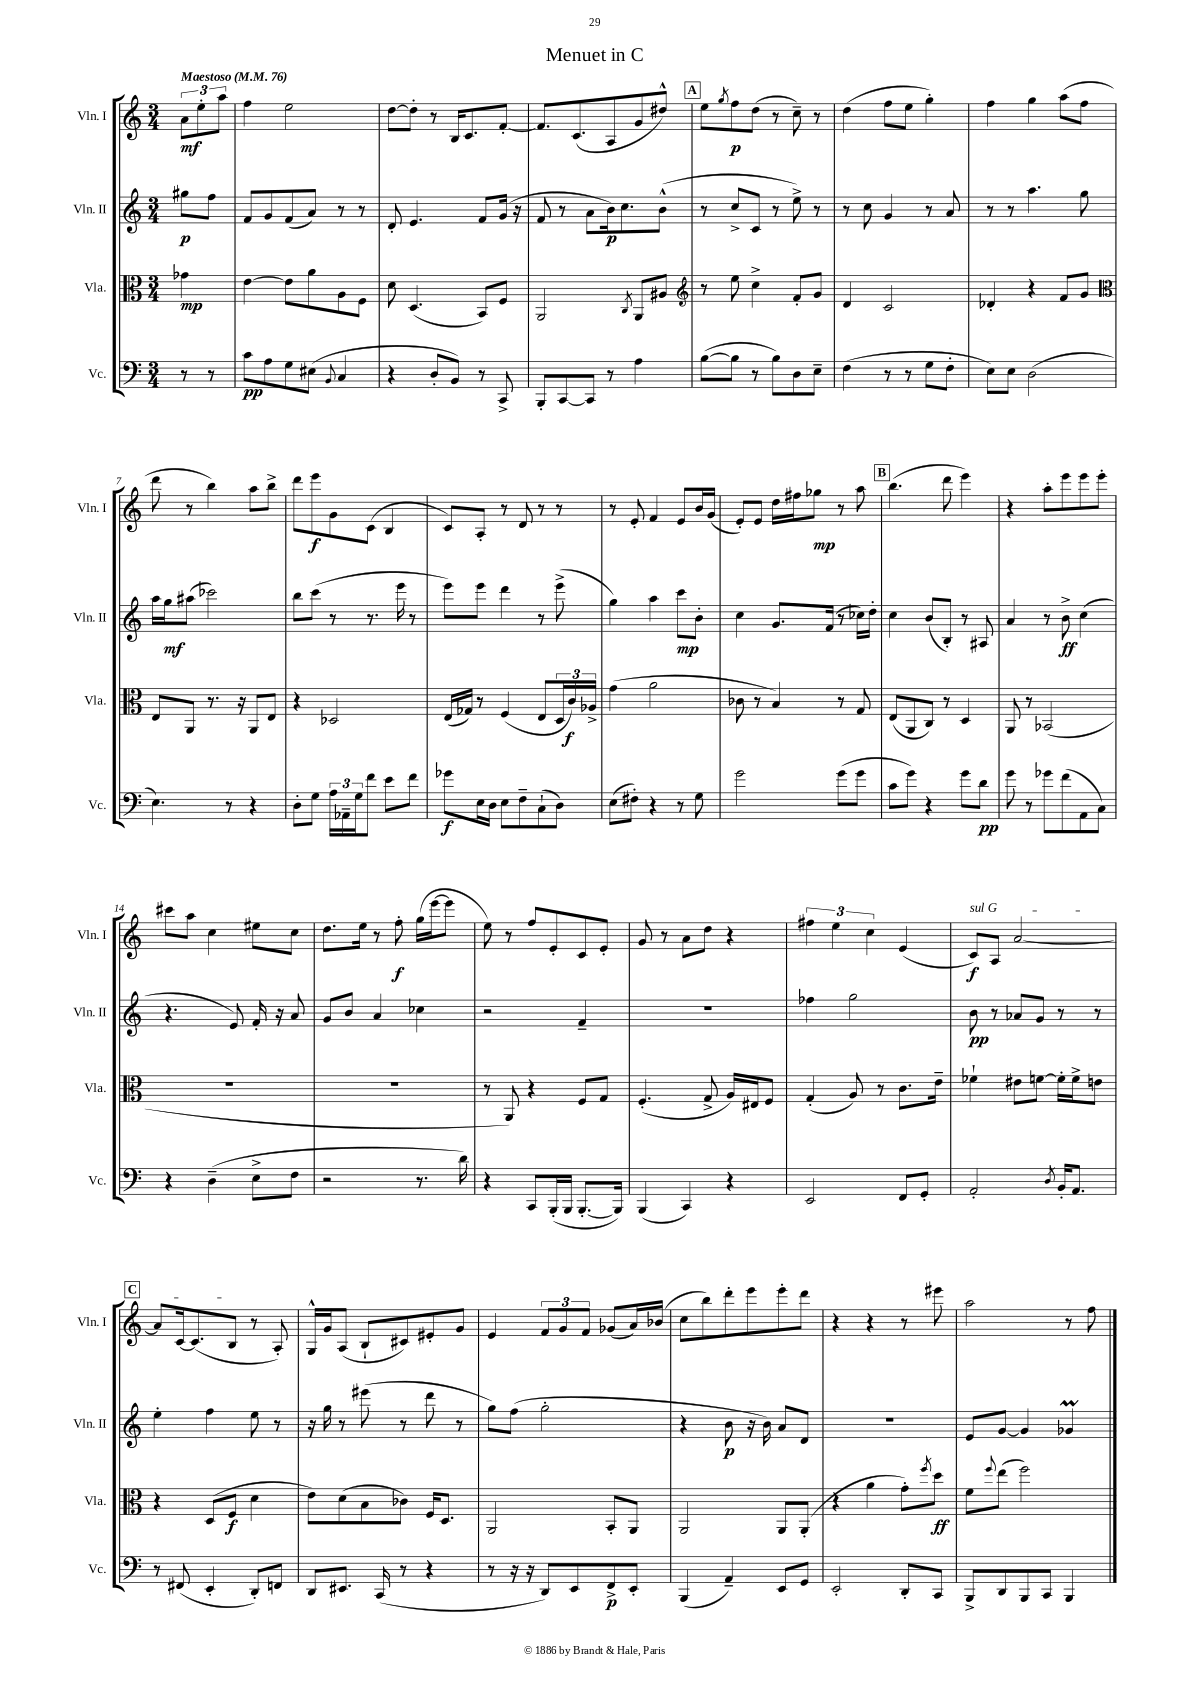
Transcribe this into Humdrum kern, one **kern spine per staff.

**kern	**dynam	**kern	**dynam	**kern	**dynam	**kern	**dynam
*part4	*part4	*part3	*part3	*part2	*part2	*part1	*part1
*staff4	*staff4	*staff3	*staff3	*staff2	*staff2	*staff1	*staff1
*I"Vc.	*	*I"Vla.	*	*I"Vln. II	*	*I"Vln. I	*
*I'Vc.	*	*I'Vla.	*	*I'Vln. II	*	*I'Vln. I	*
*clefF4	*	*clefC3	*	*clefG2	*	*clefG2	*
*k[]	*	*k[]	*	*k[]	*	*k[]	*
*M3/4	*	*M3/4	*	*M3/4	*	*M3/4	*
*MM76	*	*MM76	*	*MM76	*	*MM76	*
=	=	=	=	=	=	=	=
!	!	!	!	!	!	!LO:TX:a:B:t=Maestoso	!
8r	.	4g-X\	mp	8gg#X\L	p	12a\L	mf
.	.	.	.	.	.	12ee'\	.
8r	.	.	.	8ff\J	.	.	.
.	.	.	.	.	.	12aa\J	.
=1	=1	=1	=1	=1	=1	=1	=1
8c\L	pp	[4e\	.	8f/L	.	4ff\	.
8A\	.	.	.	8g/	.	.	.
8G\	.	8e\L]	.	(8f/	.	2ee\	.
(8E#X\J	.	8a\	.	8a/J)	.	.	.
8qqBB/	.	.	.	.	.	.	.
4C/	.	8A\	.	8r	.	.	.
.	.	8F\J	.	8r	.	.	.
=2	=2	=2	=2	=2	=2	=2	=2
4r	.	8d\	.	8d'/	.	[8dd\L	.
.	.	(4.D/	.	4.e/	.	8dd'\J]	.
8D'/L	.	.	.	.	.	8r	.
8BB/J)	.	.	.	.	.	16B/KL	.
.	.	.	.	.	.	8.c/	.
8r	.	8BB/L)	.	8f/L	.	.	.
8CC^/	.	8F/J	.	(16g/Jk	.	[8f'/J	.
.	.	.	.	16r	.	.	.
=3	=3	=3	=3	=3	=3	=3	=3
8BBB'/L	.	2AA/	.	8f/	.	8.f/L]	.
[8CC/	.	.	.	8r	.	.	.
.	.	.	.	.	.	(8.c/	.
8CC/J]	.	.	.	8a\L	.	.	.
8r	.	.	.	16b\k)	p	8A/	.
.	.	.	.	8.cc\	.	.	.
.	.	8qC/	.	.	.	.	.
4A\	.	8AA/L	.	.	.	8g/	.
.	.	8A#X/J	.	(8b^^\J	.	8dd#X^^/J)	.
!!LO:REH:place=s1:t=A
=4	=4	=4	=4	=4	=4	=4	=4
*	*	*clefG2	*	*	*	*	*
([8B\L	.	8r	.	8r	.	8ee\L	.
.	.	.	.	.	.	8qgg/	.
8B\J]	.	8ee\	.	8cc^/L	.	8ff\	p
8r	.	4cc^\	.	8c/J	.	(8dd\J	.
8B\L)	.	.	.	8r	.	8r	.
8D\	.	8f'/L	.	8ee^\)	.	8cc~\)	.
8E~\J	.	8g/J	.	8r	.	8r	.
=5	=5	=5	=5	=5	=5	=5	=5
(4F\	.	4d/	.	8r	.	(4dd\	.
.	.	.	.	8cc\	.	.	.
8r	.	2c/	.	4g/	.	8ff\L	.
8r	.	.	.	.	.	8ee\J	.
8G\L	.	.	.	8r	.	4gg'\)	.
8F'\J	.	.	.	8a/	.	.	.
=6	=6	=6	=6	=6	=6	=6	=6
8E\L)	.	4d-X'/	.	8r	.	4ff\	.
8E\J	.	.	.	8r	.	.	.
(2D\	.	4r	.	4.aa\	.	4gg\	.
.	.	8f/L	.	.	.	(8aa\L	.
.	.	8g/J	.	8gg\	.	8ff\J	.
!!LO:LB:g=z
=7	=7	=7	=7	=7	=7	=7	=7
*	*	*clefC3	*	*	*	*	*
4.E\)	.	8E/L	.	16aa\LL	.	8ddd\	.
.	.	.	.	16gg\J	mf	.	.
.	.	8AA/J	.	(8aa#X\J	.	8r	.
.	.	8.r	.	2ccc-X\)	.	4bb\)	.
8r	.	.	.	.	.	.	.
.	.	16r	.	.	.	.	.
4r	.	8AA/L	.	.	.	8aa\L	.
.	.	8E/J	.	.	.	8bb^\J	.
=8	=8	=8	=8	=8	=8	=8	=8
8D'\L	.	4r	.	8bb\L	.	8ddd\L	.
8G\J	.	.	.	(8ccc\J	.	8eee\	f
24A\LL	.	2D-X/	.	8r	.	8g\	.
24AA-X~\	.	.	.	.	.	.	.
24G\J	.	.	.	.	.	.	.
8f\J	.	.	.	8.r	.	(8c\J	.
8e\L	.	.	.	.	.	4B/	.
.	.	.	.	16eee\	.	.	.
8f\J	.	.	.	8r	.	.	.
=9	=9	=9	=9	=9	=9	=9	=9
8g-X\L	f	(16E/LL	.	8eee\L)	.	8c/L)	.
.	.	16G-X/JJ)	.	.	.	.	.
16E\L	.	8r	.	8eee\J	.	8A'/J	.
16D\JJ	.	.	.	.	.	.	.
8E\L	.	(4F/	.	4ddd\	.	8r	.
8F~\	.	.	.	.	.	8d/	.
(8C`\	.	8E/L	.	8r	.	8r	.
8D\J)	.	24D/L	.	(8eee^\	.	8r	.
.	.	24c/)	f	.	.	.	.
.	.	24A-X^/JJ	.	.	.	.	.
=10	=10	=10	=10	=10	=10	=10	=10
(8E\L	.	(4g\	.	4gg\)	.	8r	.
8F#X'\J)	.	.	.	.	.	8e'/	.
4r	.	2a\	.	4aa\	.	4f/	.
8r	.	.	.	8ccc\L	mp	8e/L	.
8G\	.	.	.	8b'\J	.	16b/L	.
.	.	.	.	.	.	(16g/JJ	.
=11	=11	=11	=11	=11	=11	=11	=11
2g\	.	8c-X\	.	4cc\	.	8e'/L)	.
.	.	8r	.	.	.	8e/J	.
.	.	4B/)	.	8.g/L	.	16dd\LL	.
.	.	.	.	.	.	16ff#X\J	.
.	.	.	.	.	.	8gg-X\J	mp
.	.	.	.	(16f/Jk	.	.	.
(8g\L	.	8r	.	8r	.	8r	.
8g\J	.	8G/	.	16cc-X\LL)	.	8aa\	.
.	.	.	.	16dd'\JJ	.	.	.
!!LO:REH:place=s1:t=B
=12	=12	=12	=12	=12	=12	=12	=12
8c\L	.	(8E/L	.	4cc\	.	(4.bb\	.
8g\J)	.	8AA/	.	.	.	.	.
4r	.	8C/J)	.	(8b/L	.	.	.
.	.	8r	.	8B'/J)	.	8ddd\	.
8g\L	.	4D/	.	8r	.	4eee\)	.
8d\J	pp	.	.	8A#X/	.	.	.
=13	=13	=13	=13	=13	=13	=13	=13
8g\	.	8AA/	.	4a/	.	4r	.
8r	.	8r	.	.	.	.	.
8g-X\L	.	(2BB-X/	.	8r	.	8aa'\L	.
(8f\	.	.	.	8b^\	ff	8eee\	.
8AA\	.	.	.	(4cc\	.	8eee\	.
8C\J)	.	.	.	.	.	8eee'\J	.
!!LO:LB:g=z
=14	=14	=14	=14	=14	=14	=14	=14
4r	.	2.r	.	4.r	.	8ccc#X\L	.
.	.	.	.	.	.	8aa\J	.
(4D~\	.	.	.	.	.	4cc\	.
.	.	.	.	8e/)	.	.	.
8E^\L	.	.	.	16f'/	.	8ee#X\L	.
.	.	.	.	16r	.	.	.
8F\J	.	.	.	8a/	.	8cc\J	.
=15	=15	=15	=15	=15	=15	=15	=15
2r	.	2.r	.	8g/L	.	8.dd\L	.
.	.	.	.	8b/J	.	.	.
.	.	.	.	.	.	16ee\Jk	.
.	.	.	.	4a/	.	8r	.
.	.	.	.	.	.	8ff'\	f
8.r	.	.	.	4cc-X\	.	(16gg\LL	.
.	.	.	.	.	.	[16eee\J	.
.	.	.	.	.	.	8eee\J]	.
16d\)	.	.	.	.	.	.	.
=16	=16	=16	=16	=16	=16	=16	=16
4r	.	8r	.	2r	.	8ee\)	.
.	.	8AA/)	.	.	.	8r	.
8CC/L	.	4r	.	.	.	8ff/L	.
(16BBB'/L	.	.	.	.	.	8e'/	.
16BBB/JJ	.	.	.	.	.	.	.
[8.BBB'/L	.	8F/L	.	4f~/	.	8c/	.
.	.	8G/J	.	.	.	8e'/J	.
16BBB/Jk])	.	.	.	.	.	.	.
=17	=17	=17	=17	=17	=17	=17	=17
(4BBB/	.	(4.F'/	.	2.r	.	8g/	.
.	.	.	.	.	.	8r	.
4CC/)	.	.	.	.	.	8a\L	.
.	.	8G^/	.	.	.	8dd\J	.
4r	.	16A/LL)	.	.	.	4r	.
.	.	16E#X/J	.	.	.	.	.
.	.	8F/J	.	.	.	.	.
=18	=18	=18	=18	=18	=18	=18	=18
2EE/	.	(4G'/	.	4ff-X\	.	6ff#X\	.
.	.	.	.	.	.	6ee\	.
.	.	8A/)	.	2gg\	.	.	.
.	.	.	.	.	.	6cc\	.
.	.	8r	.	.	.	.	.
8FF/L	.	8.c\L	.	.	.	(4e/	.
8GG'/J	.	.	.	.	.	.	.
.	.	16e~\Jk	.	.	.	.	.
=19	=19	=19	=19	=19	=19	=19	=19
!	!	!	!	!	!	!LO:TX:a:i:t=sul G	!
2AA'/	.	4f-X`\	.	8b\	pp	8c/L)	f
.	.	.	.	8r	.	8A/J	.
.	.	8e#X\L	.	8a-X/L	.	[2a/	.
.	.	[8fn\J	.	8g/J	.	.	.
8qD/	.	.	.	.	.	.	.
16BB'/KL	.	16f'\LL]	.	8r	.	.	.
8.AA/J	.	16f^\J	.	.	.	.	.
.	.	8en\J	.	8r	.	.	.
!!LO:LB:g=z
!!LO:REH:place=s1:t=C
=20	=20	=20	=20	=20	=20	=20	=20
8r	.	4r	.	4ee'\	.	8a/L]	.
(8FF#X/	.	.	.	.	.	[16c/k	.
.	.	.	.	.	.	(8.c/]	.
4EE'/	.	(8D/L	.	4ff\	.	.	.
.	.	8F/J	f	.	.	8B/J	.
8DD'/L)	.	4d\	.	8ee\	.	8r	.
8FFn/J	.	.	.	8r	.	8A'/)	.
=21	=21	=21	=21	=21	=21	=21	=21
8DD/L	.	8e\L)	.	16r	.	16G^^/LL	.
.	.	.	.	16gg\	.	16g/J	.
8.EE#X/J	.	(8d\	.	8r	.	(8A/J	.
.	.	8B\	.	(8eee#X\	.	8B`/L	.
(16CC/	.	.	.	.	.	.	.
8r	.	8c-X\J)	.	8r	.	8c#X/)	.
4r	.	16F/KL	.	8ddd\	.	8e#X'/	.
.	.	8.D/J	.	.	.	.	.
.	.	.	.	8r	.	8g/J	.
=22	=22	=22	=22	=22	=22	=22	=22
8r	.	2AA/	.	8gg\L)	.	4e/	.
16r	.	.	.	(8ff\J	.	.	.
16r	.	.	.	.	.	.	.
8DD/L)	.	.	.	2gg'\	.	12f/L	.
.	.	.	.	.	.	12g/	.
8EE/	.	.	.	.	.	.	.
.	.	.	.	.	.	12f/J	.
8FF^/	p	8BB'/L	.	.	.	(8g-X/L	.
8EE'/J	.	8AA/J	.	.	.	16a/L)	.
.	.	.	.	.	.	(16b-X/JJ	.
=23	=23	=23	=23	=23	=23	=23	=23
(4BBB/	.	2AA/	.	4r	.	8cc\L	.
.	.	.	.	.	.	8bb\)	.
4AA~/)	.	.	.	8b\	p	8ddd'\	.
.	.	.	.	16r	.	8eee\	.
.	.	.	.	16b\)	.	.	.
8EE/L	.	8AA/L	.	8a/L	.	8eee'\	.
8GG/J	.	(8AA'/J	.	8d/J	.	8ddd\J	.
=24	=24	=24	=24	=24	=24	=24	=24
2EE'/	.	4r	.	2.r	.	4r	.
.	.	4a\	.	.	.	4r	.
8DD'/L	.	8g'\L)	.	.	.	8r	.
.	.	8qff/	.	.	.	.	.
8CC/J	.	8dd\J	ff	.	.	8eee#X\	.
=25	=25	=25	=25	=25	=25	=25	=25
8BBB^/L	.	8f\L	.	8e/L	.	2aa\	.
.	.	8qqff/	.	.	.	.	.
8DD/	.	(8ee\J	.	[8g/J	.	.	.
8BBB/	.	2ff\)	.	4g/]	.	.	.
8CC/J	.	.	.	.	.	.	.
4BBB/	.	.	.	4g-XM/	.	8r	.
.	.	.	.	.	.	8ff\	.
==	==	==	==	==	==	==	==
*-	*-	*-	*-	*-	*-	*-	*-
